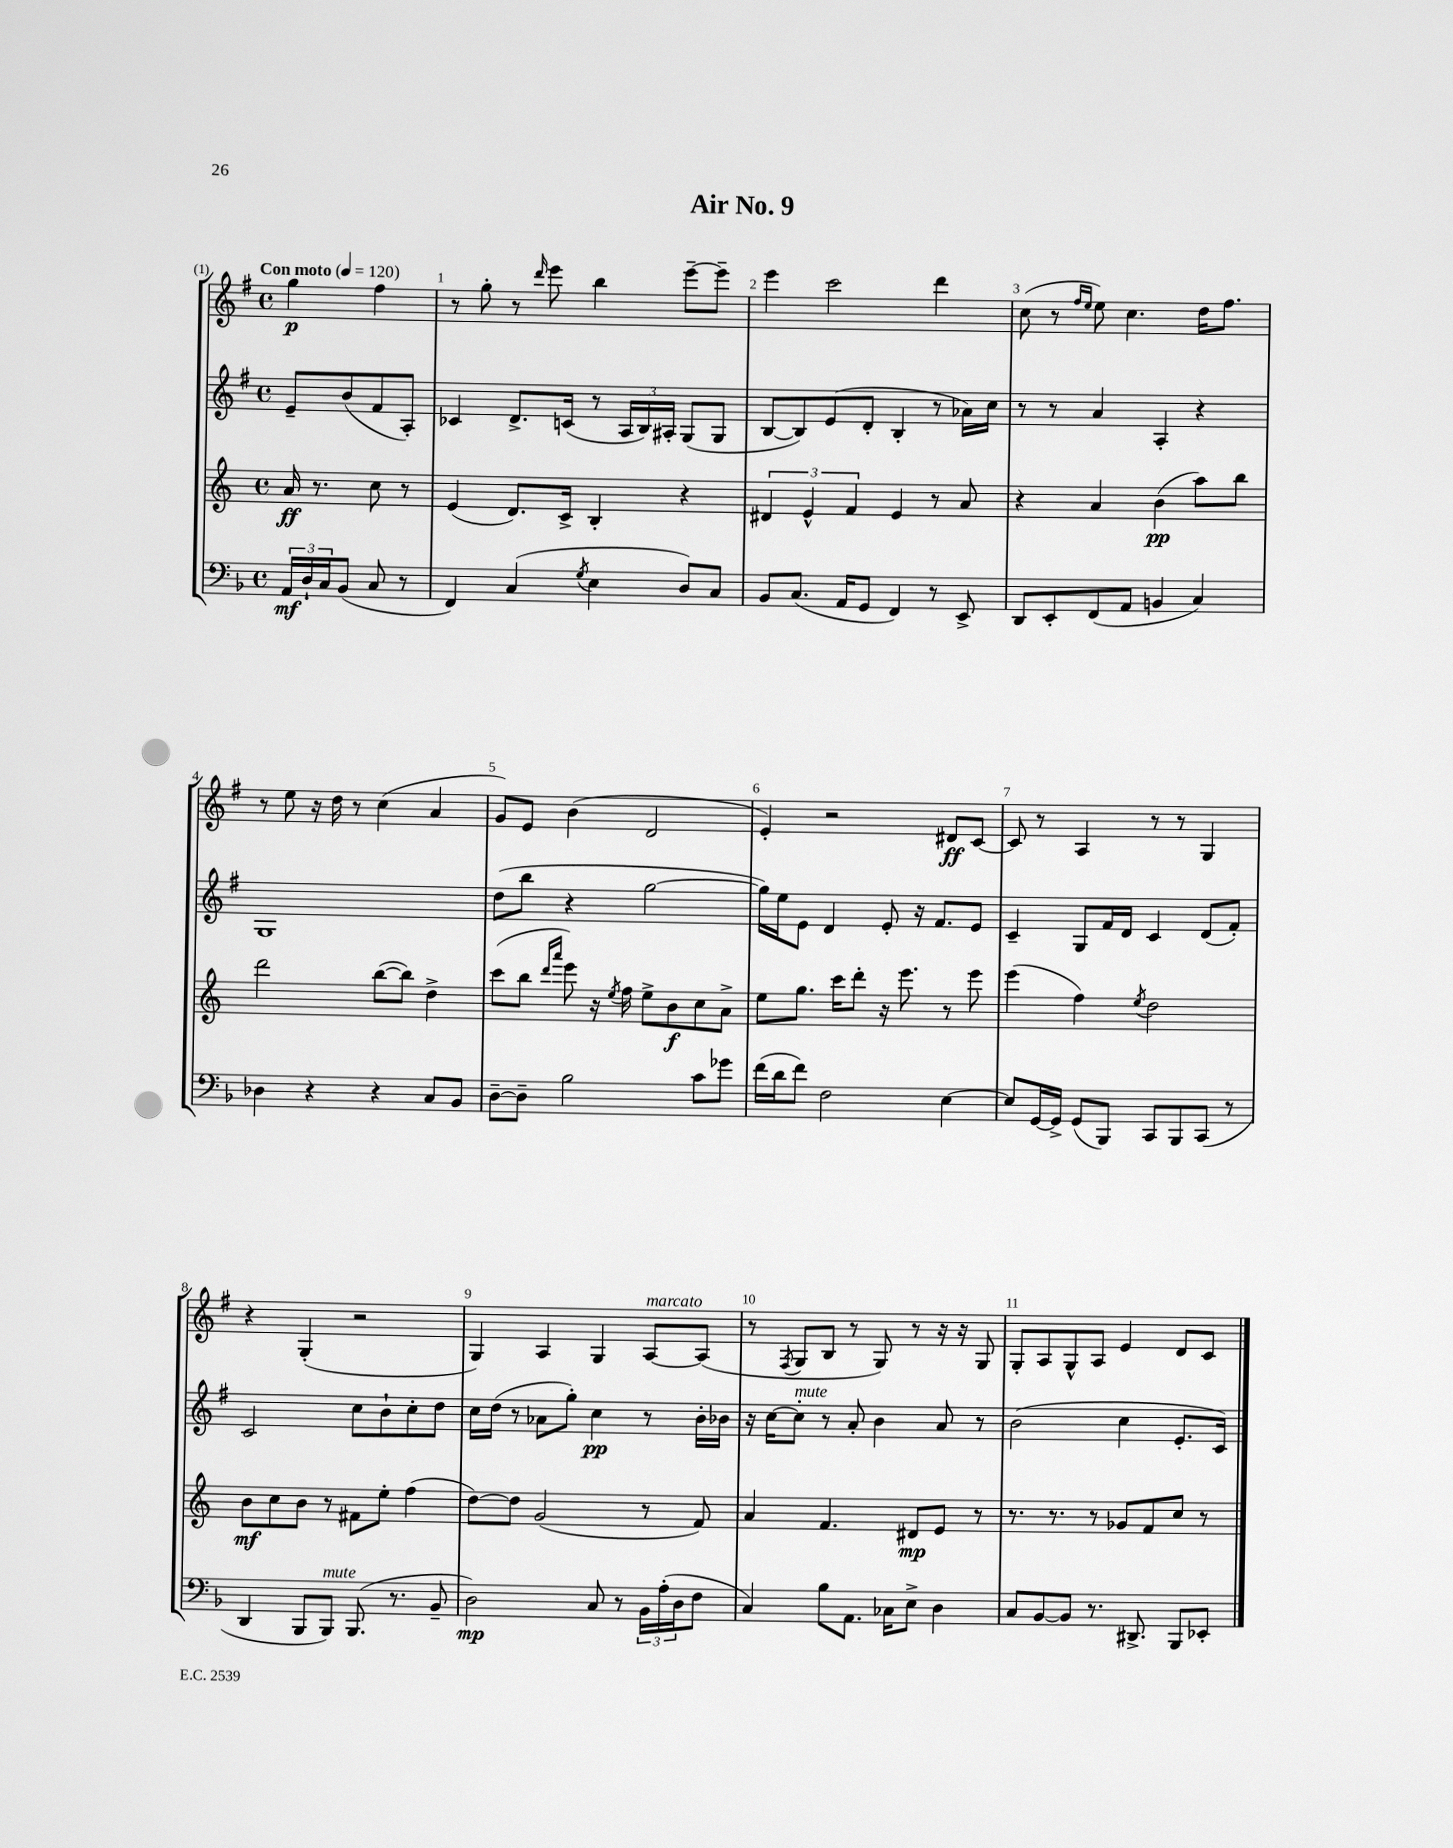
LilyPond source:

\header { title = "Air No. 9" }
<<
\new StaffGroup <<
\new Staff = "s0" {
    \clef treble \key g \major \defaultTimeSignature \time 4/4 \partial 2 \tempo "Con moto" 4 = 120
    g''4\p fis''4 |
    r8 g''8-. r8 \grace { d'''16 } e'''8 b''4 e'''8~-- e'''8-- |
    e'''4 c'''2 d'''4 |
    c''8( r8 \grace { fis''16 e''16 } e''8) c''4. d''16 fis''8. |
    r8 e''8 r16 d''16 r8 c''4( a'4 |
    g'8) e'8 b'4( d'2 |
    e'4-.) r2 dis'8\ff c'8~ |
    c'8 r8 a4 r8 r8 g4 |
    r4 g4-.( r2 |
    g4) a4 g4 a8~^\markup { \italic "marcato" } a8( |
    r8 \acciaccatura { fis8 } g8 b8 r8 g8) r8 r16 r16 g8 |
    g8-. a8 g8-^ a8 e'4 d'8 c'8 \bar "|." |
}
\new Staff = "s1" {
    \clef treble \key g \major \defaultTimeSignature \time 4/4 \partial 2
    e'8-- b'8( fis'8 a8-.) |
    ces'4 d'8.-> c'16( r8 \tuplet 3/2 { a16 b16) ais16-. } g8( g8 |
    b8~ b8) e'8( d'8-. b4-. r8 aes'16) c''16 |
    r8 r8 a'4 a4-. r4 |
    g1 |
    d''8( b''8 r4 g''2~ |
    g''16) e''16 e'8 d'4 e'8-. r16 fis'8. e'8 |
    c'4-- g8 fis'16 d'16 c'4 d'8( fis'8-.) |
    c'2 c''8 b'8-! c''8-. d''8 |
    c''16 d''16( r8 aes'8 g''8-.) c''4\pp r8 b'16-. bes'16 |
    r16 c''16~ c''8-.^\markup { \italic "mute" } r8 a'8-. b'4 a'8 r8 |
    b'2( c''4 e'8.-. c'16) \bar "|." |
}
\new Staff = "s2" {
    \clef treble \key c \major \defaultTimeSignature \time 4/4 \partial 2
    a'16\ff r8. c''8 r8 |
    e'4( d'8.) c'16-> b4-. r4 |
    \tuplet 3/2 { dis'4 e'4-^ f'4 } e'4 r8 a'8 |
    r4 a'4 b'4\pp( a''8) b''8 |
    d'''2 b''8~( b''8) d''4-> |
    c'''8( b''8 \grace { d'''16 a'''16 } e'''8) r16 \acciaccatura { e''8 } f''16 e''8-> b'8\f c''8 a'8-> |
    e''8 g''8. c'''16 d'''8-. r16 e'''8. r8 e'''8 |
    e'''4( f''4) \acciaccatura { e''8 } d''2 |
    b'8\mf c''8 b'8 r8 fis'8 e''8-. f''4( |
    d''8~) d''8 g'2( r8 f'8) |
    a'4 f'4. dis'8\mp e'8 r8 |
    r8. r8. r8 ges'8 f'8 c''8 r8 \bar "|." |
}
\new Staff = "s3" {
    \clef bass \key f \major \defaultTimeSignature \time 4/4 \partial 2
    \tuplet 3/2 { a,16\mf d16-! c16 } bes,8( c8 r8 |
    f,4) c4( \acciaccatura { g8 } e4 d8) c8 |
    bes,8 c8.( a,16 g,8 f,4) r8 e,8-> |
    d,8 e,8-. f,8( a,8 b,4 c4) |
    des4 r4 r4 c8 bes,8 |
    d8~-- d8-- bes2 c'8 ges'8 |
    f'16( d'16 f'8) f2 e4~ |
    e8 g,16~ g,16-> g,8( bes,,8) c,8 bes,,8 c,8( r8 |
    d,4 bes,,8 bes,,8^\markup { \italic "mute" }) bes,,8.( r8. bes,8-- |
    d2\mp) c8 r8 \tuplet 3/2 { bes,16 a16-.( d16 } f8 |
    c4) bes8 a,8. ces16 e8-> d4 |
    c8 bes,8~ bes,8 r8. dis,8.-> bes,,8 ees,8-. \bar "|." |
}
>>
>>
\layout { \context { \Score \override BarNumber.break-visibility = ##(#f #t #t) barNumberVisibility = #all-bar-numbers-visible } }
